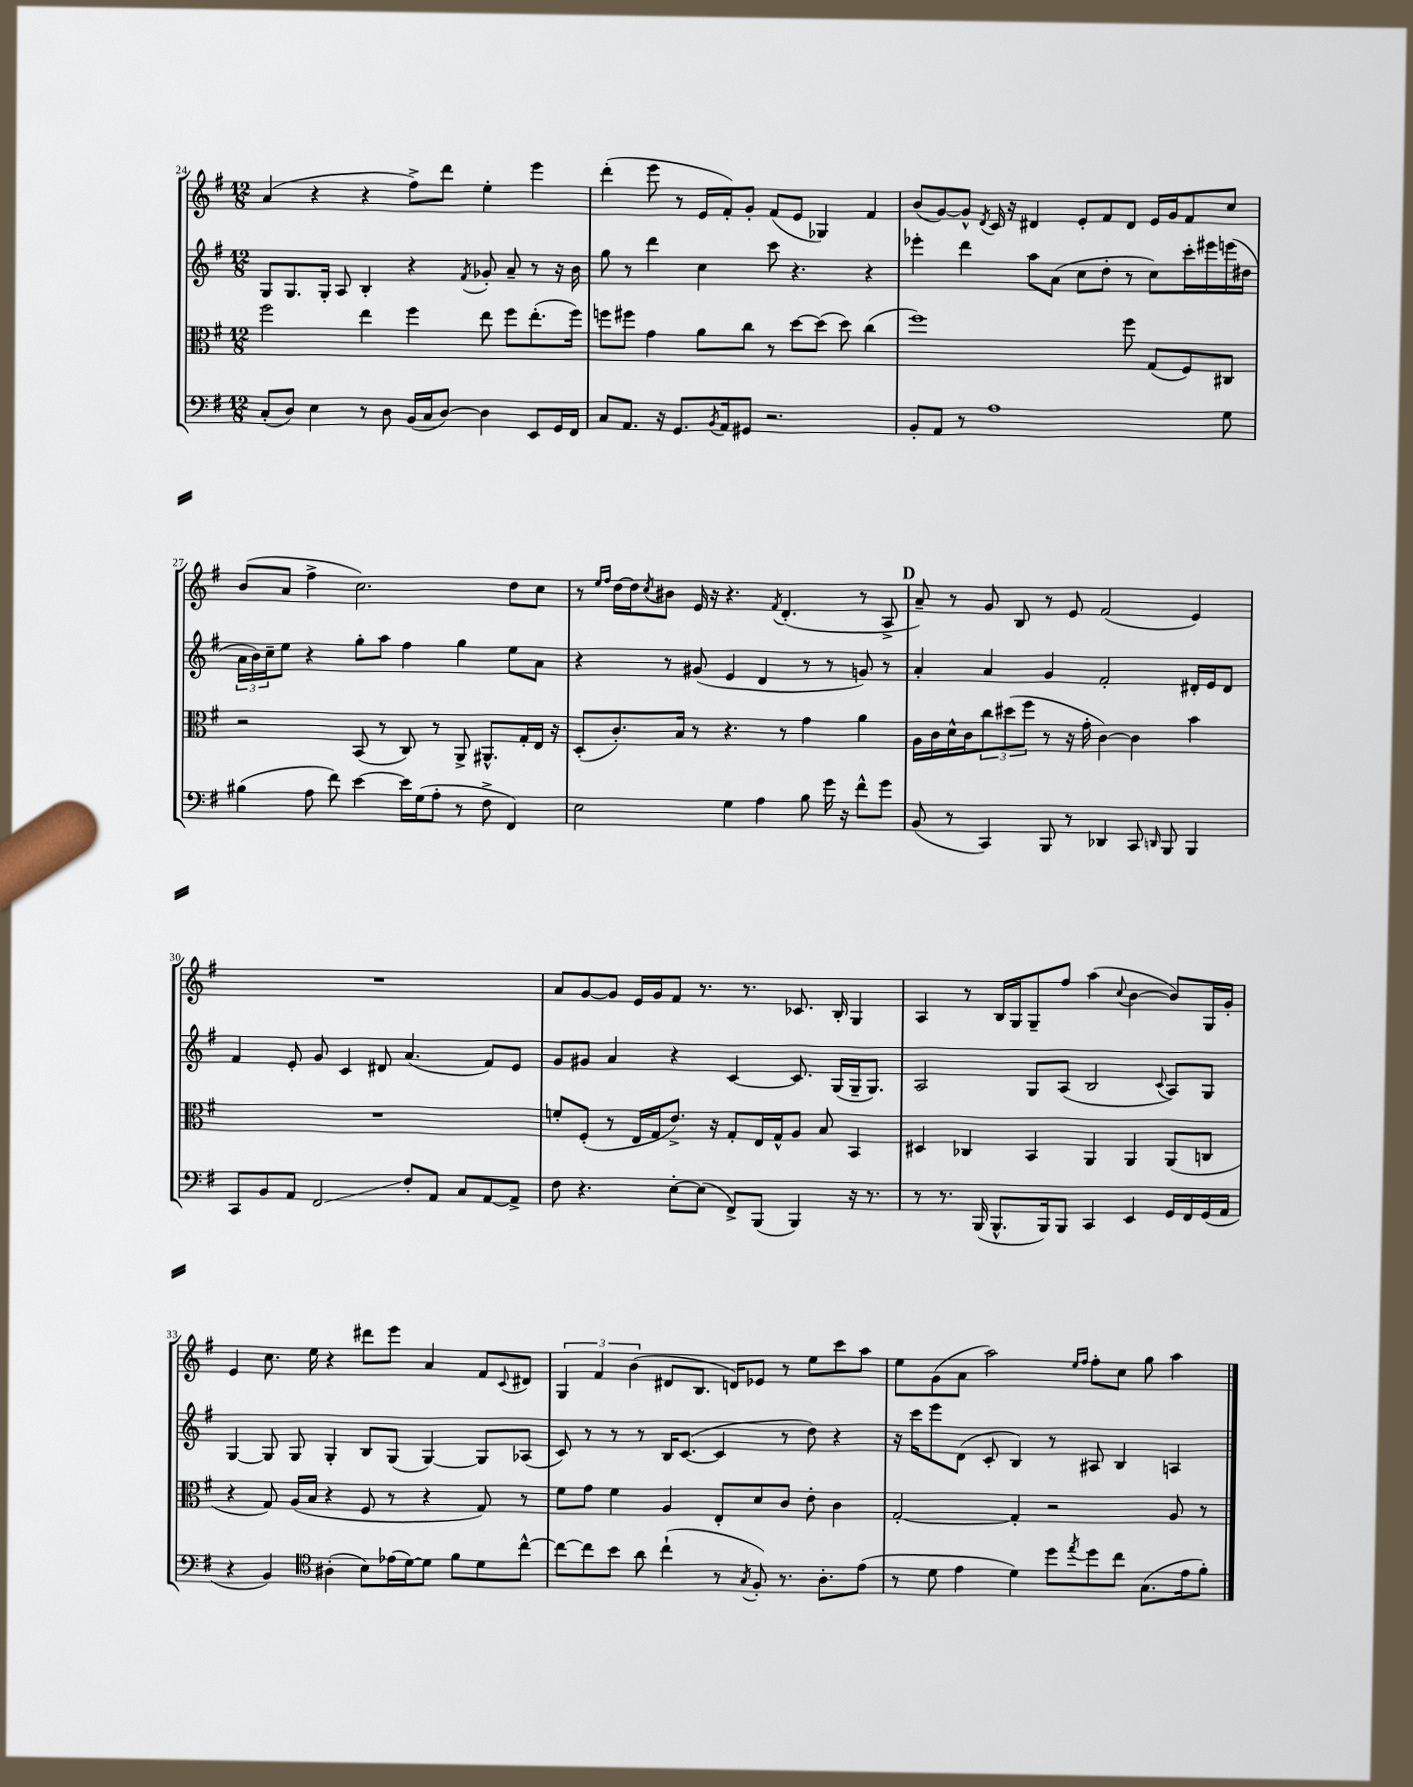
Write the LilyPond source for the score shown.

<<
\new StaffGroup <<
\new Staff = "s0" {
    \clef treble \key g \major \numericTimeSignature \time 12/8
    a'4( r4 r4 fis''8->) d'''8 e''4-. e'''4 |
    d'''4-.( e'''8 r8 e'16 fis'16-.) g'8-. fis'8( e'8 ges4) fis'4 |
    b'8( g'8~) g'8-^ \acciaccatura { d'8 } c'16 r16 dis'4 e'8-. fis'8 dis'8 e'16 g'16 fis'8 c''8 |
    b'8( a'8 fis''4-> c''2.) d''8 c''8 |
    r8 \grace { e''16 fis''16 } d''16~ d''16 \acciaccatura { c''8 } bis'8 e'16 r16 r4. \acciaccatura { fis'8 } d'4.-.( r8 a8-> |
    \mark \markup { \bold "D" } a'8--) r8 g'8 b8 r8 e'8 fis'2( e'4) |
    R1. |
    a'8 g'8~ g'8 e'16 g'16 fis'8 r8. r8. ces'8. b16-. g4 |
    a4 r8 b16 g16 g8-- fis''8 a''4( \appoggiatura { c''8 } b'4~ b'8) g16 g'16-. |
    e'4 c''8. e''16 r4 dis'''8 e'''8 a'4 fis'8 \appoggiatura { c'8 } dis'8 |
    \tuplet 3/2 { g4 fis'4 b'4( } dis'8 b8. d'16) ees'8 r8 e''8 c'''8 a''8 |
    e''8 g'8( a'8 a''2) \grace { e''16 fis''16 } fis''8-. c''8 g''8 a''4 \bar "|." |
}
\new Staff = "s1" {
    \clef treble \key g \major \numericTimeSignature \time 12/8
    g8 g8. g16-. a8 b4-. r4 \acciaccatura { fis'8 } ges'8-. a'8-- r8 r16 b'16 |
    g''8 r8 d'''4 c''4 c'''8 r4. r4 |
    ees'''4-. d'''4 a''8 a'8( c''8 d''8-. r8 c''8) c'''16-. eis'''16 e'''16( dis''16 |
    \tuplet 3/2 { a'16 b'16) c''16-- } e''8 r4 g''8-. a''8 fis''4 g''4 e''8 a'8 |
    r4 r8 gis'8( e'4 d'4 r8 r8 g'8) r8 |
    \mark \markup { \bold "D" } a'4-. a'4 g'4 fis'2-. dis'16-. e'16 dis'8 |
    fis'4 e'8-. g'8 c'4 dis'8 a'4.( fis'8) e'8 |
    g'8 gis'8 a'4 r4 c'4~ c'8. g16( g16-- g8.) |
    a2 g8 a8( b2 \appoggiatura { c'8 } a8) g8 |
    g4~ g8 g8 g4-. b8 g8( g4~) g8 aes8( |
    c'8) r8 r8 r8 b16 c'8.~( c'4 r8 d''8) r4 |
    r16 c'''16 e'''8 d'8( c'8-. b4) r8 ais8 b4 a4 \bar "|." |
}
\new Staff = "s2" {
    \clef alto \key g \major \numericTimeSignature \time 12/8
    fis''2 e''4 fis''4 e''8 fis''8 e''8.-.( fis''16) |
    f''8 fis''8 g'4 a'8 c''8 r8 d''8~ d''8( d''8) c''4( |
    fis''1) fis''8 g8( fis8) cis8 |
    r2 b,8( r8 c8) r8 a,8-> ais,8.-^ g16-. e16 r16 |
    d8-.( c'8.-.) b16 r8 r4. r8 g'4 a'4 |
    \mark \markup { \bold "D" } a16 c'16 d'16-^ c'16 \tuplet 3/2 { c''8 dis''8( fis''8 } r8 r16 g'16-. c'4~) c'4 b'4 |
    R1. |
    f'8-. fis8-.( r8 e16 g16 e'8.->) r16 g8-. e16 g16-^ a8 b8 b,4 |
    dis4 ces4 b,4 a,4 a,4 a,8( c8 |
    r4 g8) a16( b16 r4 fis8 r8 r4 g8) r8 |
    fis'8 g'8 fis'4 a4 e8-. d'8 c'8 e'8-. c'4 |
    g2~-. g4-. r2 a8 r8 \bar "|." |
}
\new Staff = "s3" {
    \clef bass \key g \major \numericTimeSignature \time 12/8
    c8-.( d8) e4 r8 d8 b,16( c16 d8~) d4 e,8 g,16 fis,16 |
    c8 a,8. r16 g,8. \acciaccatura { b,8 } a,16 gis,8 r2. |
    b,8-. a,8 r8 a1 g8 |
    bis4( a8 fis'8) e'4~ e'16 g16( a8-. r8 fis8-> fis,4) |
    e2 g4 a4 b8 g'16 r16 fis'8-^ g'8 |
    \mark \markup { \bold "D" } b,8( r8 c,4) b,,8 r8 des,4 c,8 \grace { d,16 } b,,8 b,,4 |
    c,8 b,8 a,8 fis,2\glissando fis8-. a,8 c8 a,8~ a,8-> |
    fis8 r4. e8~-. e8( fis,8->) b,,8( b,,4) r16 r8. |
    r8 r8. b,,16( b,,8.-^ b,,16) b,,8 c,4 e,4 g,16 fis,16 g,16( a,16 |
    r4 b,4) \clef tenor ais4-.( b8) ees'16( d'16~) d'8 fis'8 d'8 c''8~-^ |
    c''8~ c''8 b'8 a'8 c''4-!( r8 \acciaccatura { g8 } fis8-.) r8. a8.-. e'8( |
    r8 d'8 e'4 d'4) d''8 \acciaccatura { e''8 } d''8 c''8 g8.( e'16 fis'8-.) \bar "|." |
}
>>
>>
\layout { \context { \Score currentBarNumber = #24 } }
